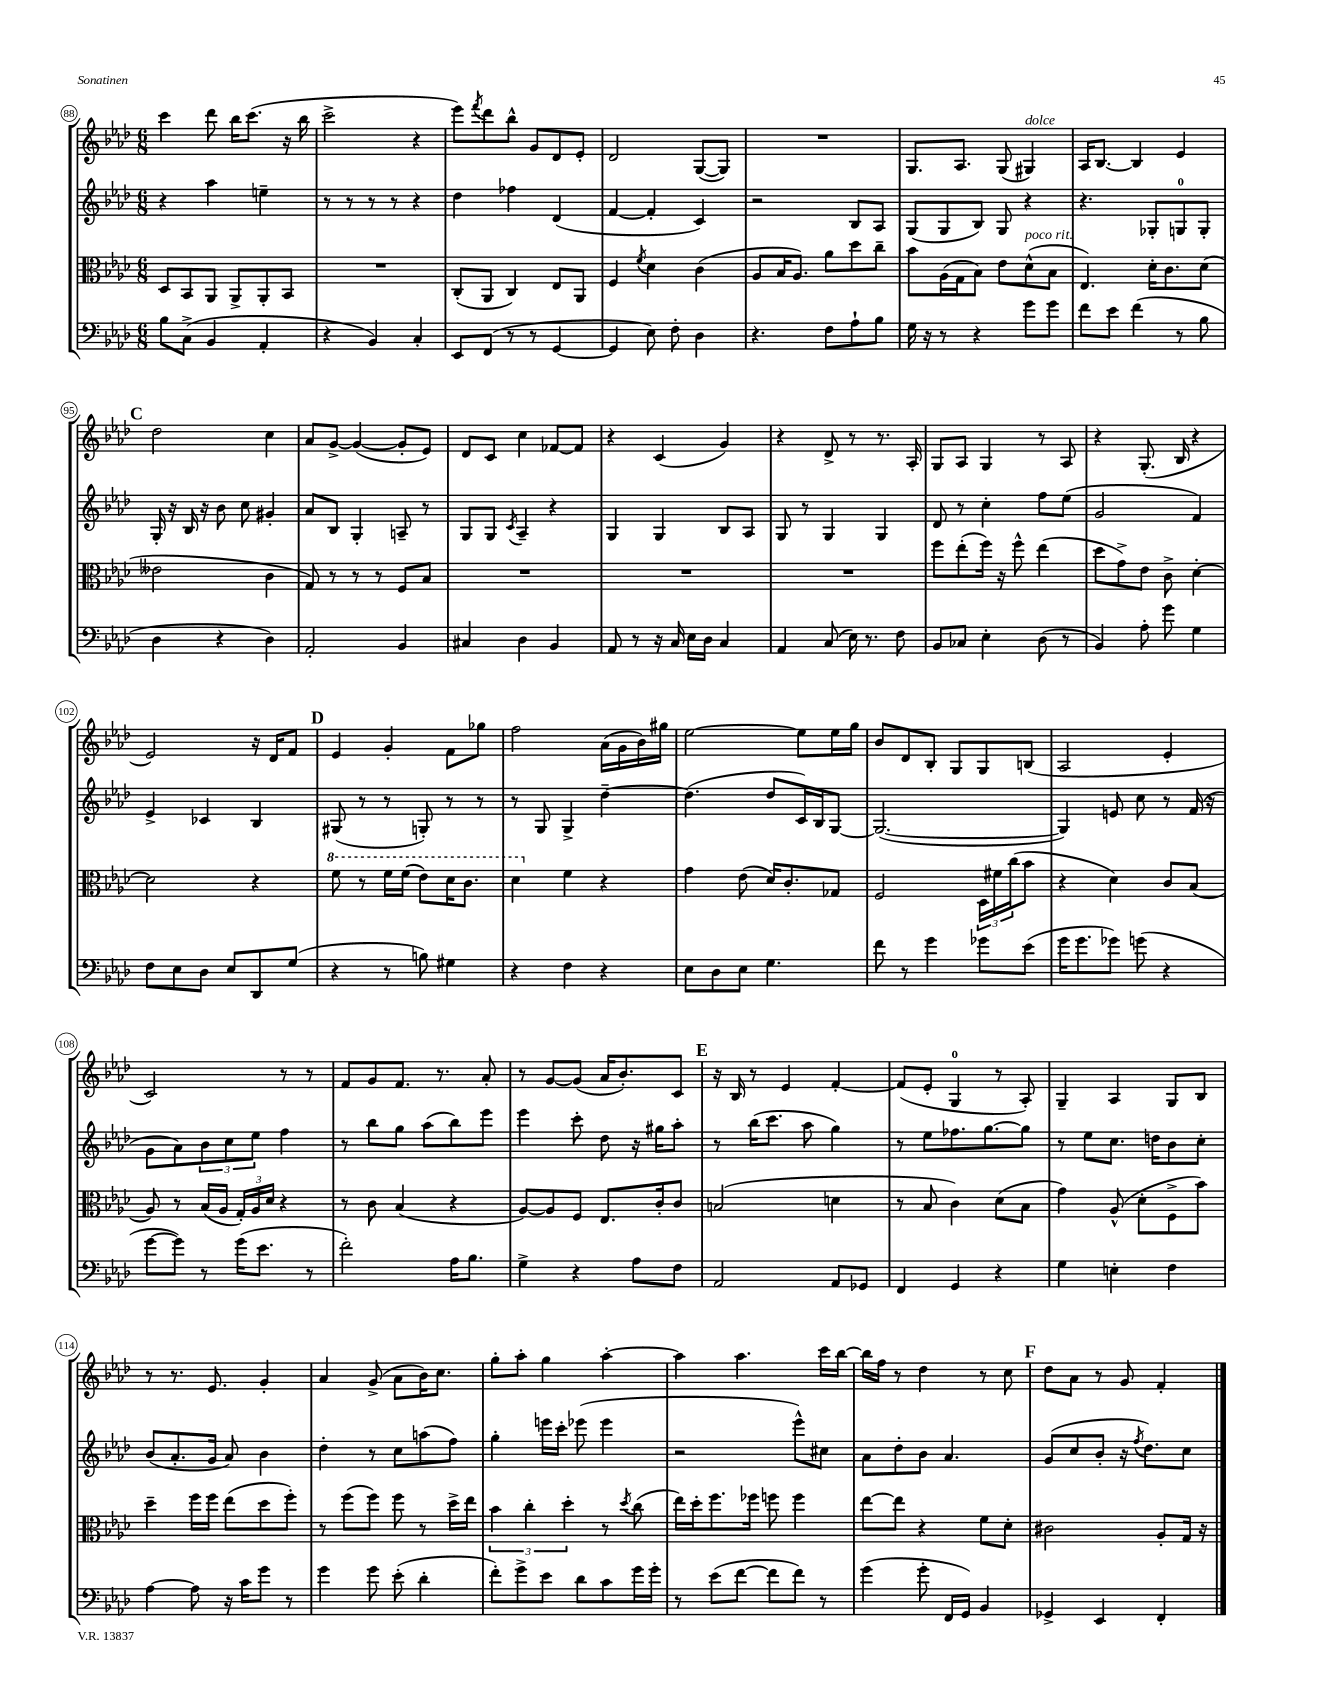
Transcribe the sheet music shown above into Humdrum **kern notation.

**kern	**kern	**kern	**kern
*staff4	*staff3	*staff2	*staff1
*clefF4	*clefC3	*clefG2	*clefG2
*k[b-e-a-d-]	*k[b-e-a-d-]	*k[b-e-a-d-]	*k[b-e-a-d-]
*M6/8	*M6/8	*M6/8	*M6/8
8B-	8D-	4r	4ccc
(8C^	8BB-	.	.
4BB-	8AA-	4aa-	8ddd-
.	8AA-^	.	16bb-
.	.	.	(8.ccc
4AA-'	8AA-'	4ee~	.
.	8BB-	.	16r
.	.	.	16bb-
=	=	=	=
4r	2.r	8r	2ccc^
.	.	8r	.
4BB-)	.	8r	.
.	.	8r	.
4C'	.	4r	4r
=	=	=	=
8EE-	(8C'	4dd-	8eee-)
.	.	.	8qfff
(8FF	8AA-	.	8ddd-
8r	4C)	4ff-	8bb-^^
8r	.	.	8g
[4GG	8E-	(4d-	8d-
.	8AA-	.	8e-'
=	=	=	=
4GG]	4F	[4f	2d-
.	8qf	.	.
8E-)	4d-	4f']	.
8F'	.	.	.
4D-	(4c	4c)	([8G
.	.	.	8G])
=	=	=	=
4.r	8A-	2r	2.r
.	16B-	.	.
.	8.A-)	.	.
8F	8a-	.	.
8A-`	8dd-	8B-	.
8B-	8cc~	8A-	.
=	=	=	=
16G	8b-	(8G	8.G
16r	.	.	.
8r	(16A-	8G	.
.	16G	.	8.A-
4r	8B-)	8B-)	.
.	8e-	8G	(8G
8g	(8d-^^	4r	4G#)
8g	8B-	.	.
=	=	=	=
8f	4.E-)	4.r	16A-
.	.	.	[8.B-
8e-	.	.	.
(4f	.	.	4B-]
.	16d-'	8G-'	.
.	8.c	.	.
8r	.	8G	4e-
8B-	(8d-	8G'	.
=	=	=	=
4D-	2e--	16G'	2dd-
.	.	16r	.
.	.	16B-	.
.	.	16r	.
4r	.	8b-	.
.	.	8cc	.
4D-)	4c	4g#'	4cc
=	=	=	=
2AA-'	8G)	8a-	8a-
.	8r	8B-	[8g^
.	8r	4G'	(4g_
.	8r	.	.
4BB-	8F	8A~	8g']
.	8B-	8r	8e-)
=	=	=	=
4C#	2.r	8G	8d-
.	.	8G	8c
.	.	8qc	.
4D-	.	4A-~	4cc
4BB-	.	4r	[8f-
.	.	.	8f-]
=	=	=	=
8AA-	2.r	4G	4r
8r	.	.	.
16r	.	4G	(4c
16C	.	.	.
16E-	.	.	.
16D-	.	.	.
4C	.	8B-	4g)
.	.	8A-	.
=	=	=	=
4AA-	2.r	8G	4r
.	.	8r	.
(8C	.	4G	8d-^
16E-)	.	.	8r
8.r	.	.	.
.	.	4G	8.r
8F	.	.	.
.	.	.	16A-'
=	=	=	=
8BB-	8ff	8d-	8G
8C-	(8ee-'	8r	8A-
4E-'	16ff)	4cc'	4G
.	16r	.	.
.	8ff^^	.	.
(8D-	(4ee-	8ff	8r
8r	.	(8ee-	8A-
=	=	=	=
4BB-)	8dd-	2g	4r
.	8g^)	.	.
8A-'	8e-	.	(8.G'
8g	8c^	.	.
.	.	.	16B-
4G	[4d-'	4f)	4r
=	=	=	=
8F	2d-]	4e-^	2e-)
8E-	.	.	.
8D-	.	4c-	.
8E-	.	.	.
8DD-	4r	4B-	16r
.	.	.	16d-
(8G	.	.	8f
=	=	=	=
4r	8ff	(8G#	4e-
.	8r	8r	.
8r	16ff	8r	4g'
.	(16ff	.	.
8B)	8ee-)	8G')	.
4G#	16dd-	8r	8f
.	8.cc	.	.
.	.	8r	8gg-
=	=	=	=
4r	4dd-	8r	2ff
.	.	8G	.
4F	4f	4G^	.
4r	4r	[4dd-~	(16a-
.	.	.	16g
.	.	.	16b-)
.	.	.	16gg#
=	=	=	=
8E-	4g	(4.dd-]	[2ee-
8D-	.	.	.
8E-	(8e-	.	.
4.G	16d-)	8dd-	.
.	8.c'	.	.
.	.	16c)	8ee-]
.	.	16B-	.
.	8G-	[8G	16ee-
.	.	.	16gg
=	=	=	=
8f	2F	(2.G_	8b-
8r	.	.	8d-
4g	.	.	8B-'
.	.	.	8G
8g-	24D-	.	8G
.	24f#	.	.
.	(24cc	.	.
(8e-	8b-	.	(8B
=	=	=	=
16g	4r	4G])	2A-
8.g	.	.	.
8g-)	4d-)	8e	.
(8g	.	8cc	.
4r	8c	8r	4e-'
.	(8B-	(16f	.
.	.	16r	.
=	=	=	=
[8g	8A-)	8g	2c)
8g])	8r	8a-)	.
8r	(16B-	12b-	.
.	16A-	.	.
.	.	12cc	.
(16g	24G')	.	.
.	24A-	12ee-	.
8.e-	.	.	.
.	24d-	.	.
.	4r	4ff	8r
8r	.	.	8r
=	=	=	=
2f')	8r	8r	8f
.	8c	8bb-	8g
.	(4B-	8gg	8.f
.	.	(8aa-	.
.	.	.	8.r
16A-	4r	8bb-)	.
8.B-	.	.	.
.	.	8eee-	8a-'
=	=	=	=
4G^	[8A-)	4eee-	8r
.	8A-]	.	[8g
4r	8F	8ccc'	(8g]
.	8.E-	8dd-	16a-
.	.	.	8.b-')
8A-	.	16r	.
.	16c'	16gg#	.
8F	8c	8aa-'	8c
=	=	=	=
2AA-	(2B	8r	16r
.	.	.	16B-
.	.	(16bb-	8r
.	.	8.ccc	.
.	.	.	4e-
.	.	8aa-	.
8AA-	4d	4gg)	[4f'
8GG-	.	.	.
=	=	=	=
4FF	8r	8r	(8f]
.	8B-	8ee-	8e-'
4GG	4c)	8.ff-	4G
.	.	[8.gg	.
4r	(8d-	.	8r
.	8B-	8gg]	8A-')
=	=	=	=
4G	4g)	8r	4G~
.	.	8ee-	.
4E'	(8A-^^	8.cc	4A-
.	8d-'	.	.
.	.	16dd	.
4F	8F^	8b-	8G
.	8b-)	8cc'	8B-
=	=	=	=
[4A-	4dd-~	(8b-	8r
.	.	8.a-'	8.r
8A-]	16ff	.	.
.	16ff	16g	8.e-
16r	(8ee-	8a-)	.
16c	.	.	.
8g	8dd-	4b-	4g'
8r	8ff')	.	.
=	=	=	=
4g	8r	4dd-'	4a-
.	(8ff	.	.
8g	8ff)	8r	(8g^
(8e-'	8ff	8cc	8a-
4d-'	8r	(8aa	16b-)
.	.	.	8.cc
.	16dd-^	8ff)	.
.	16ee-	.	.
=	=	=	=
8f')	6b-	4gg'	8gg'
8g^	.	.	8aa-'
.	6cc'	.	.
8e-	.	16eee	4gg
.	.	16ccc'	.
.	6dd-'	.	.
8d-	.	(8eee-	.
8c	8r	4eee-	[4aa-'
.	8qdd-	.	.
16g	(8cc	.	.
16g'	.	.	.
=	=	=	=
8r	16ee-)	2r	4aa-]
.	16dd-'	.	.
(8e-	8.ff	.	.
[8f	.	.	4.aa-
.	16ff-	.	.
8f]	8ff	.	.
8f)	4ff	8eee-^^)	.
8r	.	8cc#	16ccc
.	.	.	[16bb-
=	=	=	=
(4g	[8ee-	8a-	16bb-]
.	.	.	16ff
.	8ee-]	8dd-'	8r
8g'	4r	8b-	4dd-
16FF	.	4.a-	.
16GG)	.	.	.
4BB-	8f	.	8r
.	8d-'	.	8cc
=	=	=	=
4GG-^	2c#	(8g	8dd-
.	.	8cc	8a-
4EE-	.	8b-'	8r
.	.	16r	8g
.	.	8qff	.
.	.	8.dd-)	.
4FF'	8A-'	.	4f'
.	16G	8cc	.
.	16r	.	.
==	==	==	==
*-	*-	*-	*-
